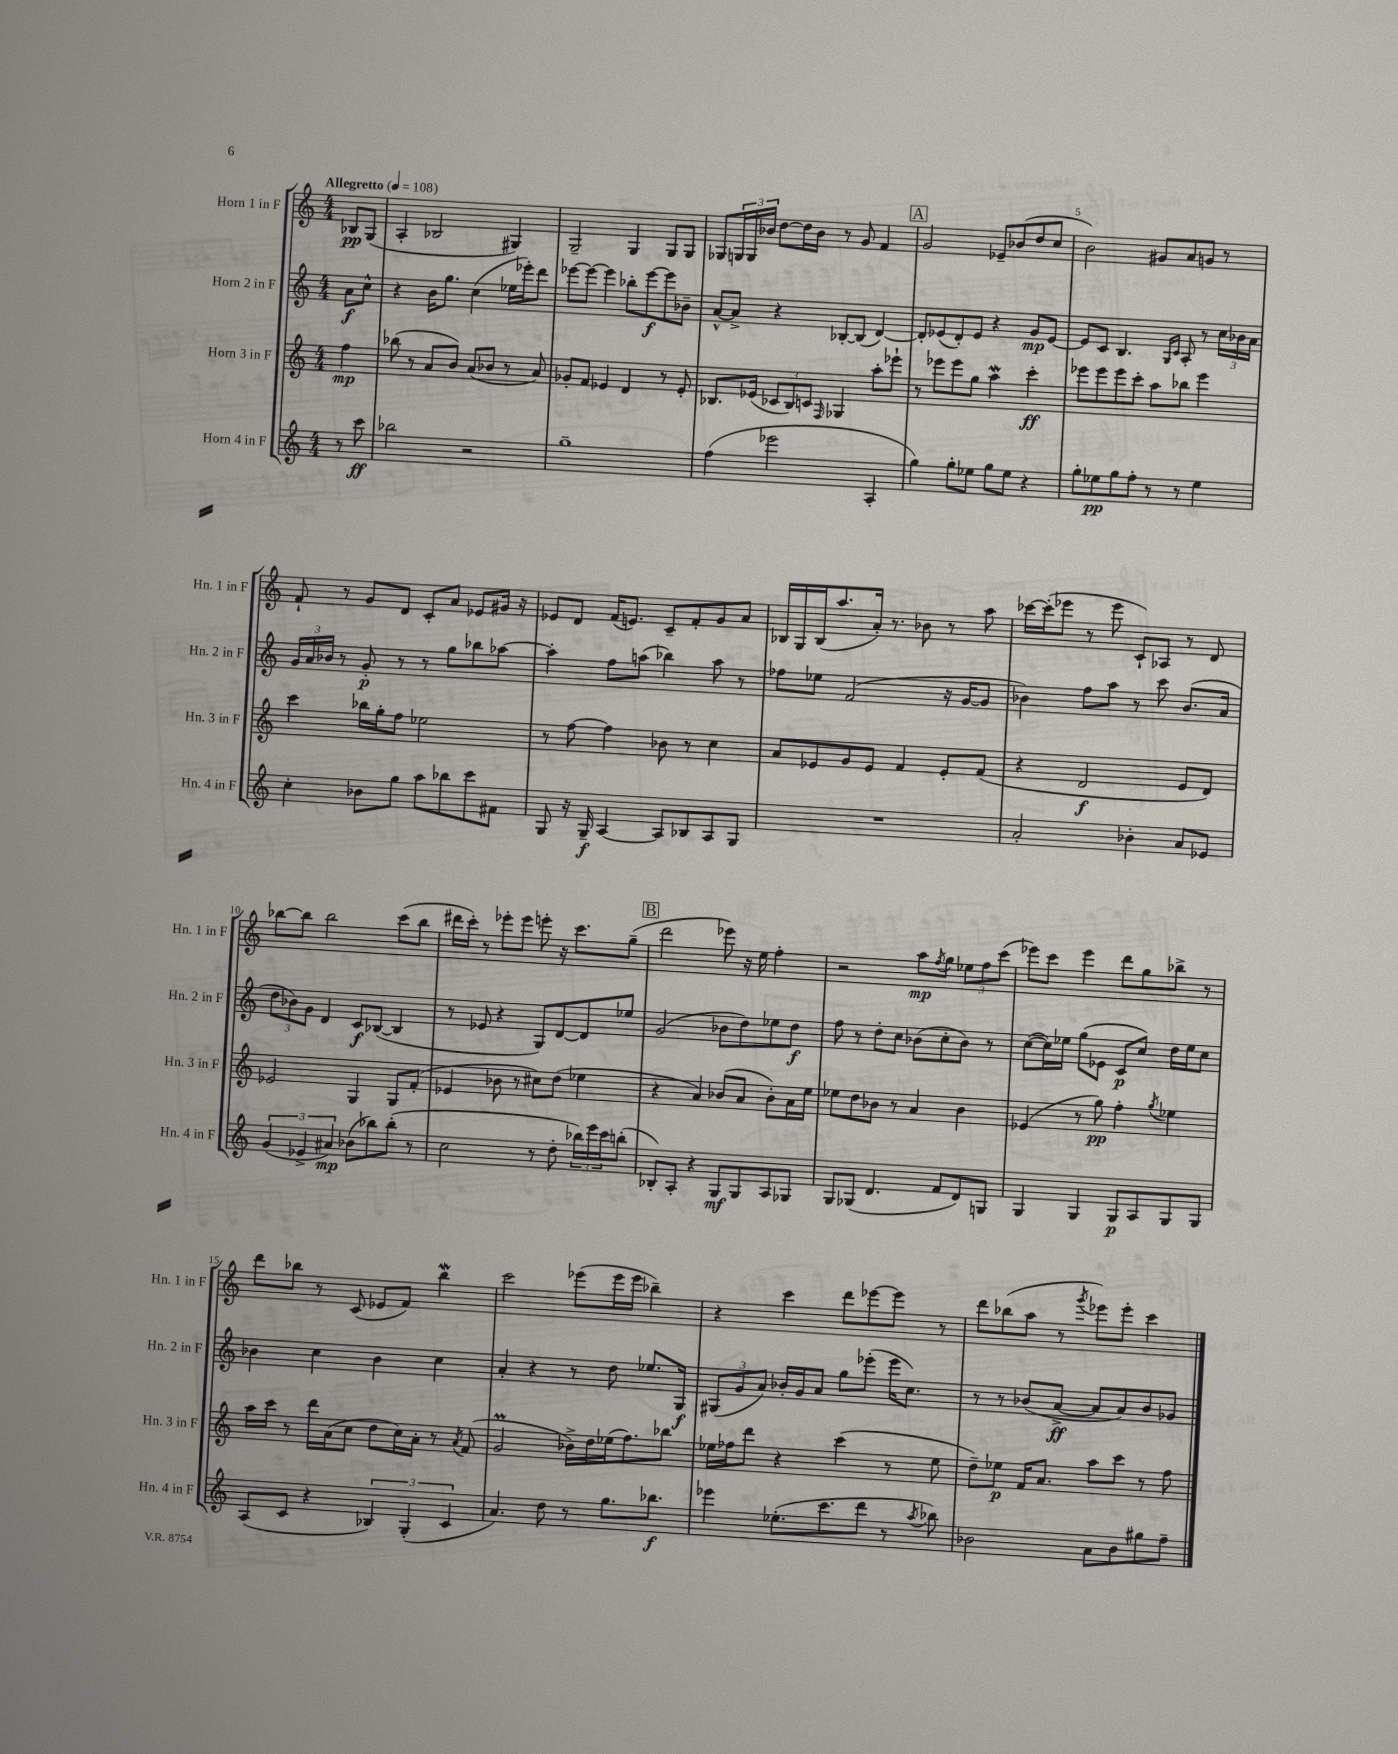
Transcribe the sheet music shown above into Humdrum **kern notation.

**kern	**kern	**kern	**kern
*staff4	*staff3	*staff2	*staff1
*clefG2	*clefG2	*clefG2	*clefG2
*k[]	*k[]	*k[]	*k[]
*M4/4	*M4/4	*M4/4	*M4/4
*MM108	*MM108	*MM108	*MM108
8r	4ff	8a	8B-
8ccc	.	8cc^^	(8G
=	=	=	=
2bb-	(8bb-	4r	4A'
.	8r	.	.
.	8a	16b	2B-
.	.	8.gg	.
.	8b)	.	.
2r	(8a	(4cc	.
.	8b-	.	.
.	8r	16ee-	4G#)
.	.	16eee-')	.
.	8a)	8ddd	.
=	=	=	=
1gg~	8g-'	[8eee-	2G~
.	8f	8eee-_	.
.	4e-	4eee-]	.
.	4d	8bb-'	4G
.	.	[8eee-	.
.	8r	8eee-]	8G
.	8e-'	8b-~	8G
=	=	=	=
(4ff	8.B-	[8a^^	8G-
.	.	8a^]	24G
.	.	.	24G
.	(16e-	.	.
.	.	.	24b-
2eee-	12c-	4r	[8dd
.	12B-)	.	.
.	.	.	16dd]
.	12c	.	.
.	.	.	16b-
.	16qqF	.	.
.	4G-	[8B-'	8r
.	.	(8B-]	8g
4A'	8aa'	[4d)	4f
.	8eee-`	.	.
=	=	=	=
4gg)	8r	8d']	2g
.	8eee-	(8e-	.
8gg'	8eee-	8d')	.
8ee-	8gg	8e-	.
8gg	4aa	4r	8e-~
8ee-	.	.	(8b-
4r	4ccc'	8g	8dd
.	.	[8e-	8cc
=	=	=	=
8gg'	8eee-	8e-]	2b)
8ee-	8eee-	8c	.
8gg	8eee-	4.B	.
8ff'	8ccc'	.	.
8r	8aa	.	8g#
.	.	16qqG	.
.	.	16qqc	.
8r	8bb-	8A'	8a
4ee-	4eee-	8r	8g
.	.	24cc	8r
.	.	24b-	.
.	.	24a	.
=	=	=	=
4cc'	4ccc	24g	8f`
.	.	24a	.
.	.	24b-	.
.	.	8r	8r
8b-	16bb-	8g'	8g
.	16gg'	.	.
8gg	8ff	8r	8d
8aa	2ee-	8r	8c'
8bb-	.	8gg	8a
8ccc	.	8bb-	8e-
8f#	.	[8aa-	16g#
.	.	.	16r
=	=	=	=
8G	8r	4aa-']	8e-
16r	[8ff	.	8d
16G~	.	.	.
[4A	4ff]	8ff	(16f
.	.	.	8.e)
.	.	(8aa	.
8A]	8b-	4bb-)	8c~
8B-	8r	.	8f'
8A	4cc	8aa	8g
8G	.	8r	8a
=	=	=	=
1r	8a	8ff-	16B-
.	.	.	16G
.	8e-	8ee-	(16B-
.	.	.	8.aa
.	8g	(2f	.
.	8e-	.	16a')
.	.	.	8.r
.	4f	.	.
.	.	.	8b-
.	8e-'	16r	8r
.	.	[16g	.
.	(8f	8g]	8aa
=	=	=	=
2a'	4r	4b-)	[16ccc-
.	.	.	(16ccc-']
.	.	.	8eee-
.	2d	8ff	8r
.	.	8aa	8eee-
4b-'	.	8r	8c`)
.	.	8ccc	8A-
8a	8e	(8.b-	8r
8e-	8d)	.	8d
.	.	16a	.
=	=	=	=
(6g	2e-	12dd	[8bb-
.	.	12b-)	.
.	.	.	8bb-]
6e-^	.	12g	.
.	.	4d	2bb-
6a#)	.	.	.
(8b-	4G	8c	.
8bb-)	.	([8B-	.
(8bb-'	8G	4B-]	(8ccc
8r	(8f'	.	8bb-
=	=	=	=
2cc	4e-	8r	16ddd#
.	.	.	16ccc')
.	.	8e-	8r
.	8b-	4r	8eee-'
.	8r	.	8eee-
8r	8cc#)	8G)	8eee'
8dd'	(8dd	[8d	16r
.	.	.	8.ccc
24bb-)	4ee-	8d]	.
24eee	.	.	.
24ccc	.	.	.
(8bb'	.	8ee-	(8gg~
=	=	=	=
8B-')	4r	(2g	2ddd
8A'	.	.	.
4r	4a)	.	.
8G	(8b-	8b-	8eee-)
8G	8a	8dd)	16r
.	.	.	16ee
8A	8b-')	8ee-	4ff'
8G-	16a	8dd	.
.	16ee	.	.
=	=	=	=
8G	8ee-	8ff	2r
(8G-	8dd	8r	.
4.d	8b-	8dd'	.
.	8r	8cc	.
.	4a	(8b-	8aa
.	.	.	8qff
8f	.	8cc'	8gg
8d)	4b-	8b-)	12ee-
.	.	.	12ff
8G	.	8r	.
.	.	.	(12ccc
=	=	=	=
4G	(4e-	([8cc	8eee-)
.	.	16cc])	8ccc
.	.	16ee-	.
4G	8r	(8gg	4eee-
.	8gg)	8e-	.
8G	4ff'	8c	8ddd
8A	.	8cc)	8gg
.	8qgg	.	.
8G	4ee-	16dd	8bb-^
.	.	16ee-	.
8G	.	8cc	8r
=	=	=	=
(8A	16aa	4b-	8ddd
.	16ccc	.	.
8c	8r	.	8bb-
4r	16ddd	4cc	8r
.	(16a	.	.
.	8cc	.	(8c
6B-)	8dd	4b-	8e-
.	16cc)	.	8f)
(6G'	.	.	.
.	16a'	.	.
.	8r	4cc	4bb-
6c	.	.	.
.	8qa	.	.
.	(8f	.	.
=	=	=	=
4.a)	2g	4a'	2ccc
.	.	4r	.
8dd	.	.	.
8r	16b-^)	8r	(8eee-
.	16dd	.	.
8.gg	(16ee-	8dd	16eee-
.	8.ff)	.	16eee-
.	.	8.ee-	4bb-~)
8.bb-	.	.	.
.	8bb-	.	.
.	.	16G	.
=	=	=	=
4eee-	16ee-	(12G#	4r
.	16ff-	.	.
.	.	12g	.
.	8ddd	.	.
.	.	12a)	.
(8.ee-'	4r	16b-'	4ccc
.	.	16g	.
.	.	8a	.
8.ccc	.	.	.
.	(4ccc	8gg	8ddd
8ddd	.	(8eee-'	[8eee-
8r	8r	16eee-	8eee-]
.	.	8.cc)	.
8qaa	.	.	.
8bb-)	8ee-	.	8r
=	=	=	=
2b-	8dd~)	8r	8ddd
.	8ee-	8r	(8bb-
.	16f	(8b-	8aa
.	8.a	.	.
.	.	[8a^	8r
.	.	.	8qggg
8a	8aa	8a]	8eee-)
8b-	8ccc	8a)	8eee-'
8gg#	8r	8b-	4ccc
8ff~	8ff	8g-	.
==	==	==	==
*-	*-	*-	*-
